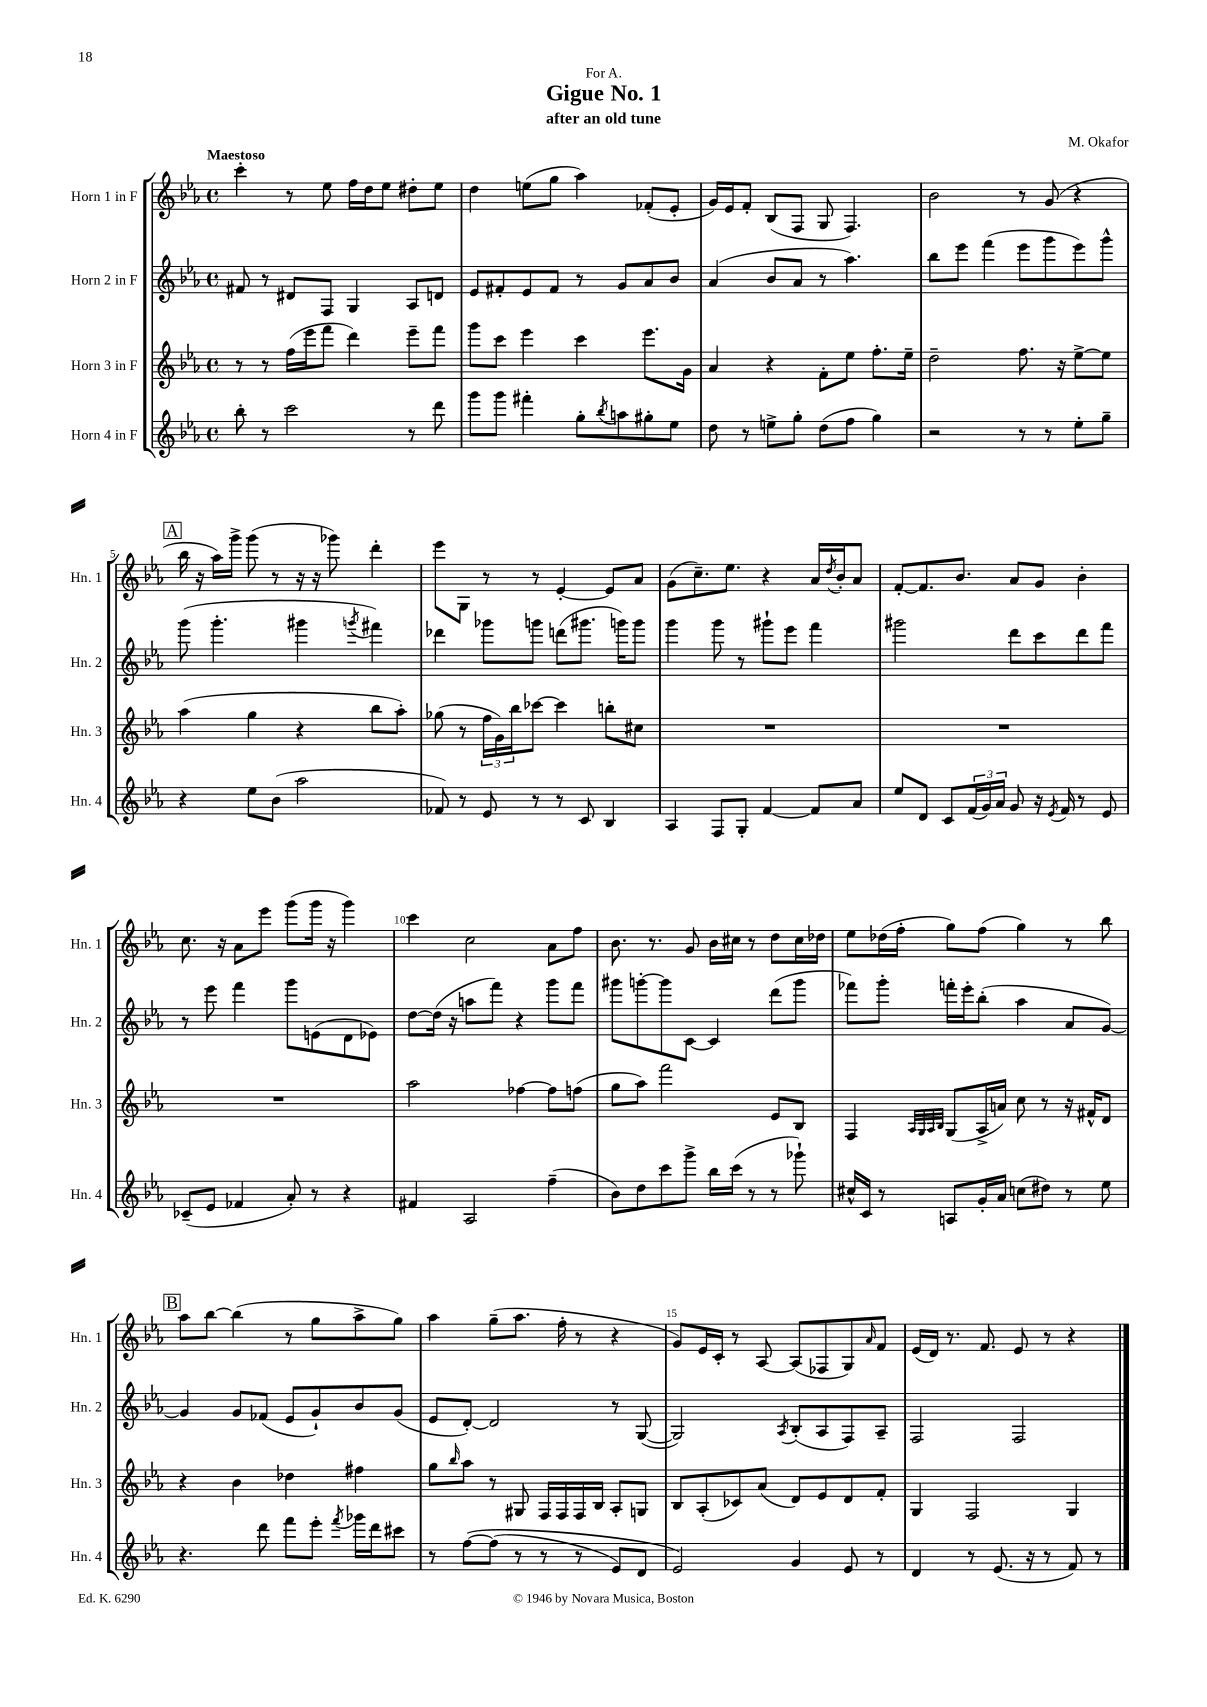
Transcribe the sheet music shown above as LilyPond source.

\header { title = "Gigue No. 1" composer = "M. Okafor" subtitle = "after an old tune" dedication = "For A." }
<<
\new StaffGroup <<
\new Staff = "s0" \with { instrumentName = "Horn 1 in F" shortInstrumentName = "Hn. 1" } {
    \clef treble \key ees \major \defaultTimeSignature \time 4/4 \tempo "Maestoso"
    c'''4-. r8 ees''8 f''16 d''16 ees''8 dis''8-. ees''8 |
    d''4 e''8( g''8 aes''4) fes'8-.( ees'8-. |
    g'16) ees'16 f'8-. bes8( f8 g8 f4.) |
    bes'2 r8 g'8( r4 |
    \mark \markup { \box "A" } bes''16 r16 aes''16) g'''16-> g'''8( r8 r16 r16 ges'''8) d'''4-. |
    ees'''8 g8 r8 r8 ees'4~-. ees'8 aes'8 |
    g'8( c''8.--) ees''8. r4 aes'16 \acciaccatura { d''8 } bes'16-. aes'8 |
    f'8~-. f'8. bes'8. aes'8 g'8 bes'4-. |
    c''8. r16 aes'8 ees'''8 g'''8( g'''16 r16 g'''4) |
    c'''4 c''2 aes'8 f''8 |
    bes'8. r8. g'8 bes'16 cis''16 r8 d''8 cis''16 des''16 |
    ees''8 des''16( f''16-. g''8) f''8( g''4) r8 bes''8 |
    \mark \markup { \box "B" } aes''8 bes''8~ bes''4( r8 g''8 aes''8-> g''8) |
    aes''4 g''8--( aes''8. f''16-. r8 r4 |
    g'8) ees'16 c'16-. r8 aes8~ aes8( fes8 g8) \grace { aes'16 } f'8 |
    ees'16( d'16) r8. f'8. ees'8 r8 r4 \bar "|." |
}
\new Staff = "s1" \with { instrumentName = "Horn 2 in F" shortInstrumentName = "Hn. 2" } {
    \clef treble \key ees \major \defaultTimeSignature \time 4/4
    fis'8 r8 dis'8 f8 g4 aes8 d'8 |
    ees'8 fis'8-. ees'8 fis'8 r8 g'8 aes'8 bes'8 |
    aes'4( bes'8 aes'8 r8 aes''4.) |
    bes''8 ees'''8 f'''4( ees'''8 g'''8 ees'''8) g'''8-^ |
    \mark \markup { \box "A" } g'''8( g'''4.-. gis'''4 \acciaccatura { g'''8 } fis'''4) |
    des'''4 ges'''8 g'''8 d'''8( gis'''8. g'''16) g'''8 |
    g'''4 g'''8 r8 gis'''8-! ees'''8 f'''4 |
    gis'''2 d'''8 c'''8 d'''8 f'''8 |
    r8 ees'''8 f'''4 g'''8 e'8( d'8 ees'8) |
    d''8~ d''16( r16 a''8 f'''8) r4 g'''8 f'''8 |
    gis'''8 g'''8~-. g'''8 c'8~ c'4 d'''8( g'''8 |
    fes'''8) g'''8-. f'''16-. ees'''16-. bes''8-.( aes''4 aes'8 g'8~) |
    \mark \markup { \box "B" } g'4 g'8 fes'8( ees'8 g'8-!) bes'8 g'8( |
    ees'8 d'8~-.) d'2 r8 g8~( |
    g2) \acciaccatura { aes8 } bes8-.( aes8 f8) aes8-- |
    f2 f2 \bar "|." |
}
\new Staff = "s2" \with { instrumentName = "Horn 3 in F" shortInstrumentName = "Hn. 3" } {
    \clef treble \key ees \major \defaultTimeSignature \time 4/4
    r8 r8 f''16( ees'''16 f'''8 d'''4) ees'''8-- f'''8 |
    g'''8 c'''8 ees'''4 c'''4 ees'''8. g'16 |
    aes'4 r4 f'8-. ees''8 f''8.-. ees''16-- |
    d''2-- f''8. r16 ees''8~-> ees''8 |
    \mark \markup { \box "A" } aes''4( g''4 r4 bes''8 aes''8-.) |
    ges''8( r8 \tuplet 3/2 { f''16 g'16) bes''16 } ces'''8~ ces'''4 b''8-. cis''8 |
    R1 |
    R1 |
    R1 |
    aes''2 fes''4~ fes''8 f''8( |
    g''8 aes''8) f'''2 ees'8 bes8 |
    f4 \grace { aes32 g32 aes32 bes32 } g8( aes16-> a'16) c''8 r8 r16 fis'16-^ d'8 |
    \mark \markup { \box "B" } r4 bes'4 des''4 fis''4 |
    g''8 \grace { bes''16 } aes''8 r8 gis8 f16 f16 f16 bes16 aes8-. g8 |
    bes8 aes8-.( ces'8) aes'8( d'8) ees'8 d'8 f'8-. |
    g4 f2 g4 \bar "|." |
}
\new Staff = "s3" \with { instrumentName = "Horn 4 in F" shortInstrumentName = "Hn. 4" } {
    \clef treble \key ees \major \defaultTimeSignature \time 4/4
    bes''8-. r8 c'''2 r8 d'''8 |
    g'''8 g'''8 fis'''4-. g''8-. \acciaccatura { bes''8 } a''8 gis''8-. ees''8 |
    d''8 r8 e''8-> g''8-. d''8( f''8 g''4) |
    r2 r8 r8 ees''8-. g''8-- |
    \mark \markup { \box "A" } r4 ees''8 bes'8( aes''2 |
    fes'8) r8 ees'8 r8 r8 c'8 bes4 |
    aes4 f8 g8-. f'4~ f'8 aes'8 |
    ees''8 d'8 c'8 \tuplet 3/2 { f'16( g'16) aes'16 } g'8 r16 \acciaccatura { ees'8 } f'16 r8 ees'8 |
    ces'8--( ees'8 fes'4 aes'8-.) r8 r4 |
    fis'4 aes2 f''4--( |
    bes'8) d''8 c'''8 g'''8-> bes''16 c'''16( r8 r8 ges'''8-!) |
    cis''16-^ c'16 r8 a8 g'16-. aes'16 c''8( dis''8) r8 ees''8 |
    \mark \markup { \box "B" } r4. d'''8 f'''8 ees'''8-. \acciaccatura { f'''8 } ges'''16 d'''16 cis'''8 |
    r8 f''8~\( f''8( r8 r8 r8 ees'8) d'8 |
    ees'2\) g'4 ees'8 r8 |
    d'4 r8 ees'8.( r16 r8 f'8) r8 \bar "|." |
}
>>
>>
\layout { \context { \Score \override BarNumber.break-visibility = ##(#f #t #t) barNumberVisibility = #(every-nth-bar-number-visible 5) } }
